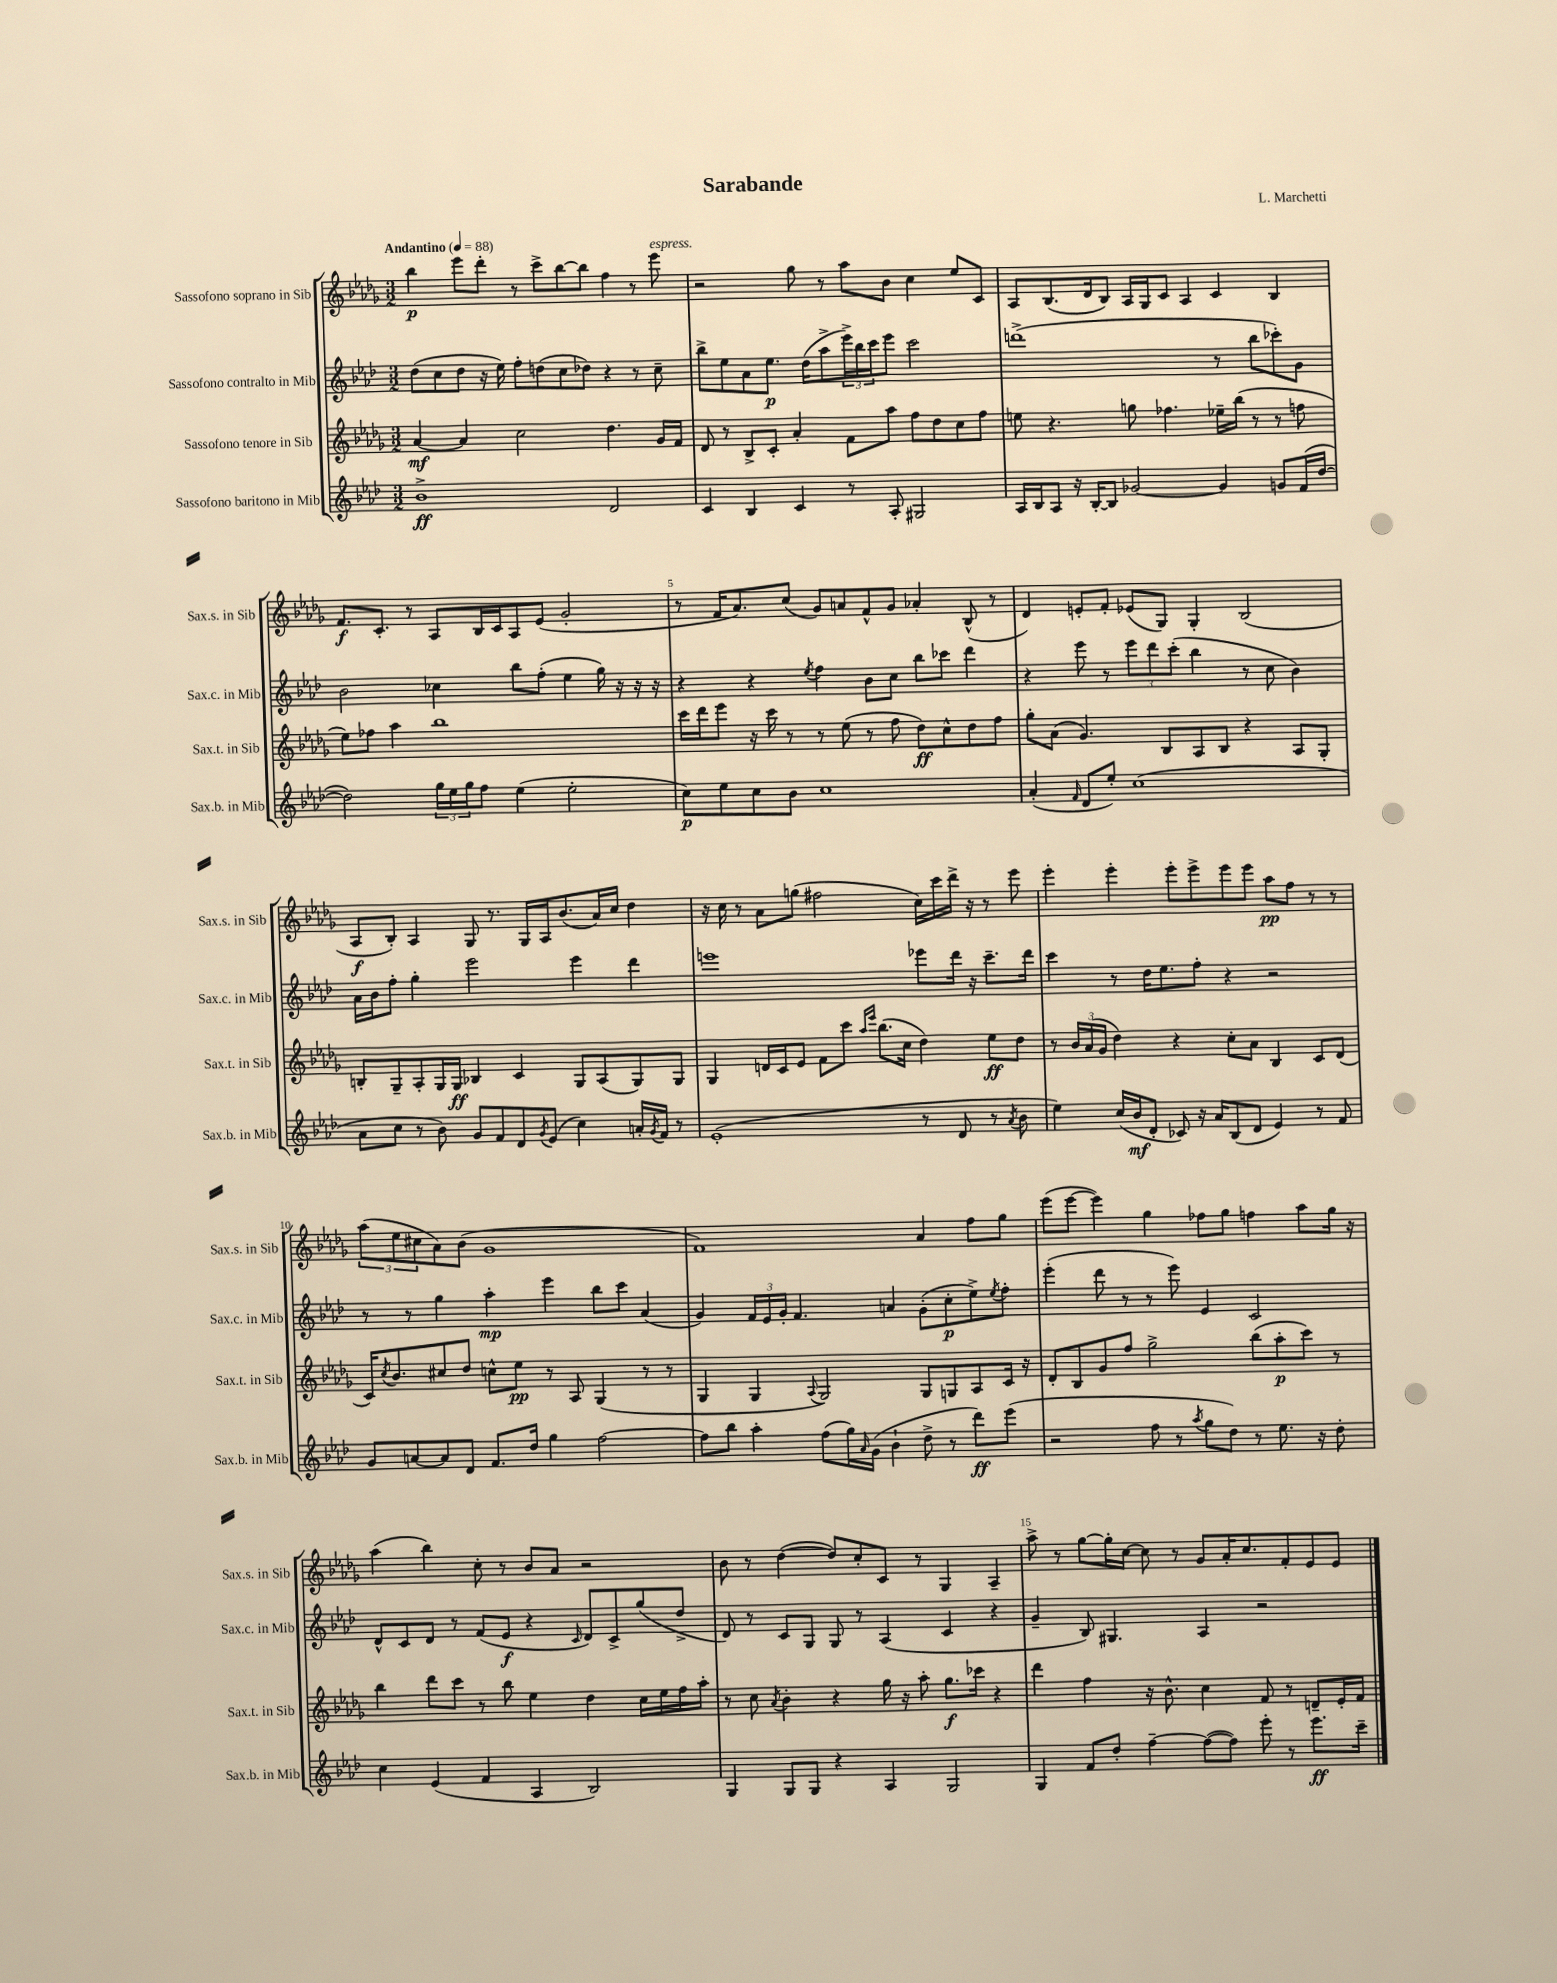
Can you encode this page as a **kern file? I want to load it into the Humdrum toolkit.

**kern	**dynam	**kern	**dynam	**kern	**dynam	**kern	**dynam
*part4	*part4	*part3	*part3	*part2	*part2	*part1	*part1
*staff4	*staff4	*staff3	*staff3	*staff2	*staff2	*staff1	*staff1
*I"Sassofono baritono in Mib	*	*I"Sassofono tenore in Sib	*	*I"Sassofono contralto in Mib	*	*I"Sassofono soprano in Sib	*
*I'Sax.b. in Mib	*	*I'Sax.t. in Sib	*	*I'Sax.c. in Mib	*	*I'Sax.s. in Sib	*
*clefG2	*	*clefG2	*	*clefG2	*	*clefG2	*
*k[b-e-a-d-]	*	*k[b-e-a-d-g-]	*	*k[b-e-a-d-]	*	*k[b-e-a-d-g-]	*
*M3/2	*	*M3/2	*	*M3/2	*	*M3/2	*
*MM88	*	*MM88	*	*MM88	*	*MM88	*
=1	=1	=1	=1	=1	=1	=1	=1
!	!	!	!	!	!	!LO:TX:a:B:t=Andantino	!
1b-^	ff	[4a-/	mf	(8dd-\L	.	4bb-\	p
.	.	.	.	8cc\	.	.	.
.	.	4a-/]	.	8dd-\J	.	8eee-\L	.
.	.	.	.	16r	.	8ddd-'\J	.
.	.	.	.	16ee-\)	.	.	.
.	.	2cc\	.	8ff'\L	.	8r	.
.	.	.	.	(8ddn\	.	8ccc^\L	.
.	.	.	.	8cc\	.	[8bb-\	.
.	.	.	.	8dd-X\J)	.	8bb-\J]	.
2d-/	.	4.dd-\	.	4r	.	4ff\	.
.	.	.	.	8r	.	8r	.
!	!	!	!	!	!	!LO:TX:a:i:t=espress.	!
.	.	16g-/LL	.	8cc~\	.	8eee-\	.
.	.	16f/JJ	.	.	.	.	.
=2	=2	=2	=2	=2	=2	=2	=2
4c/	.	8d-/	.	8bb-^\L	.	2r	.
.	.	8r	.	8ee-\	.	.	.
4B-/	.	8B-^/L	.	8a-\	.	.	.
.	.	8c'/J	.	8.ee-\J	p	.	.
4c/	.	4a-'/	.	.	.	8gg-\	.
.	.	.	.	(16dd-\KL	.	.	.
.	.	.	.	8aa-^\	.	8r	.
8r	.	8f\L	.	24eee-^\L)	.	8aa-\L	.
.	.	.	.	24bb-\	.	.	.
.	.	.	.	24ccc\J	.	.	.
8A-'/	.	8aa-\J	.	8eee-\J	.	8b-\J	.
2G#X/	.	8ff\L	.	2ccc\	.	4cc\	.
.	.	8dd-\	.	.	.	.	.
.	.	8cc\	.	.	.	8ee-/L	.
.	.	8ff\J	.	.	.	8c/J	.
=3	=3	=3	=3	=3	=3	=3	=3
16A-/LL	.	8een\	.	(1dddn^	.	8A-/L	.
16B-/J	.	.	.	.	.	.	.
8A-/J	.	4.r	.	.	.	(8.B-/	.
16r	.	.	.	.	.	.	.
[16B-'/KL	.	.	.	.	.	16d-/k	.
8B-/J]	.	.	.	.	.	8B-/J)	.
[2g-X/	.	8ggn\	.	.	.	16A-/LL	.
.	.	.	.	.	.	16G-/J	.
.	.	4.ff-X\	.	.	.	8c/J	.
.	.	.	.	.	.	4A-/	.
4g-/]	.	16ee-X~\LL	.	8r	.	4c/	.
.	.	(16bb-\JJ	.	.	.	.	.
.	.	8r	.	8bb-\L	.	.	.
8gn/L	.	8r	.	8ccc-X'\)	.	4B-/	.
(16f/L	.	8ffn\	.	8g\J	.	.	.
[16dd-/JJ	.	.	.	.	.	.	.
!!LO:LB:g=z
=4	=4	=4	=4	=4	=4	=4	=4
2dd-\])	.	8ee-\L)	.	2b-\	.	8.f/L	f
.	.	8ff-X\J	.	.	.	.	.
.	.	.	.	.	.	8.c'/J	.
.	.	4aa-\	.	.	.	.	.
.	.	.	.	.	.	8r	.
24gg\LL	.	1bb-	.	4cc-X\	.	8A-/L	.
24ee-\	.	.	.	.	.	.	.
24gg\J	.	.	.	.	.	.	.
8ff\J	.	.	.	.	.	16B-/L	.
.	.	.	.	.	.	16c/J	.
(4ee-\	.	.	.	8bb-\L	.	8A-/	.
.	.	.	.	(8ff'\J	.	(8e-/J	.
2ee-'\	.	.	.	4ee-\	.	2g-'/	.
.	.	.	.	16gg\)	.	.	.
.	.	.	.	16r	.	.	.
.	.	.	.	16r	.	.	.
.	.	.	.	16r	.	.	.
=5	=5	=5	=5	=5	=5	=5	=5
8cc\L)	p	16ccc\LL	.	4r	.	8r	.
.	.	16ddd-\J	.	.	.	.	.
8ee-\	.	8eee-\J	.	.	.	16f/KL	.
.	.	.	.	.	.	8.a-/)	.
8cc\	.	16r	.	4r	.	.	.
.	.	16ccc\	.	.	.	.	.
8b-\J	.	8r	.	.	.	(8cc/J	.
.	.	.	.	8qee-/	.	.	.
1cc	.	8r	.	4ff\	.	8g-/L)	.
.	.	(8ee-\	.	.	.	8an/	.
.	.	8r	.	8b-\L	.	8f^^/	.
.	.	8ff\	.	8cc\J	.	8g-/J	.
.	.	8dd-\L)	ff	8bb-\L	.	4a-X'/	.
.	.	8cc^^\	.	8ccc-X\J	.	.	.
.	.	8dd-\	.	4ddd-\	.	(8B-^^/	.
.	.	8ff\J	.	.	.	8r	.
=6	=6	=6	=6	=6	=6	=6	=6
(4a-'/	.	8gg-'\L	.	4r	.	4d-/)	.
.	.	(8a-\J	.	.	.	.	.
16qqf/	.	.	.	.	.	.	.
8d-/L	.	4.g-/)	.	8eee-\	.	8en'/L	.
8ee-'/J)	.	.	.	8r	.	8f'/J	.
(1cc	.	.	.	12eee-\L	.	(8e-X/L	.
.	.	.	.	12ddd-\	.	.	.
.	.	8B-/L	.	.	.	8G-/J)	.
.	.	.	.	(12ccc'\J	.	.	.
.	.	8A-/	.	4bb-\	.	4G-'/	.
.	.	8B-/J	.	.	.	.	.
.	.	4r	.	8r	.	(2B-/	.
.	.	.	.	8cc\	.	.	.
.	.	8A-/L	.	4b-\)	.	.	.
.	.	8G-'/J	.	.	.	.	.
!!LO:LB:g=z
=7	=7	=7	=7	=7	=7	=7	=7
8a-\L	.	8Bn'/L	.	16a-\LL	.	8A-/L	f
.	.	.	.	16b-\J	.	.	.
8cc\J	.	8G-~/	.	8ff'\J	.	8B-'/J)	.
8r	.	8A-'/	.	4gg'\	.	4A-/	.
8b-\)	.	16G-/L	.	.	.	.	.
.	.	16G-/JJ	ff	.	.	.	.
8g/L	.	4B-X/	.	2eee-\	.	8G-/	.
8f/	.	.	.	.	.	8.r	.
8d-/	.	4c/	.	.	.	.	.
.	.	.	.	.	.	16G-/LL	.
8qg/	.	.	.	.	.	.	.
(8e-/J	.	.	.	.	.	16A-/J	.
.	.	.	.	.	.	(8.b-/	.
4cc\)	.	8G-/L	.	4eee-\	.	.	.
.	.	(8A-/	.	.	.	16a-/L)	.
.	.	.	.	.	.	16cc/JJ	.
16an'/LL	.	8G-/)	.	4ddd-\	.	4dd-\	.
8qg/	.	.	.	.	.	.	.
16f/JJ	.	.	.	.	.	.	.
8r	.	8G-/J	.	.	.	.	.
=8	=8	=8	=8	=8	=8	=8	=8
(1e-'	.	4G-/	.	1eeen	.	16r	.
.	.	.	.	.	.	16cc\	.
.	.	.	.	.	.	8r	.
.	.	16dn/LL	.	.	.	8a-\L	.
.	.	16c/J	.	.	.	.	.
.	.	8e-/J	.	.	.	(8ggn\J	.
.	.	8f\L	.	.	.	2ff#X\	.
.	.	8ccc\J	.	.	.	.	.
.	.	16qqaa-/LL	.	.	.	.	.
.	.	16qqeee-/JJ	.	.	.	.	.
.	.	(8.bb-\L	.	.	.	.	.
.	.	16cc\Jk	.	.	.	.	.
8r	.	4dd-\)	.	8eee-X\L	.	16cc\LL)	.
.	.	.	.	.	.	16ccc\	.
8d-/	.	.	.	16ddd-\Jk	.	16ddd-^\JJ	.
.	.	.	.	16r	.	16r	.
8r	.	8ee-\L	ff	8.ccc~\L	.	8r	.
8qa-/	.	.	.	.	.	.	.
8b-\	.	8dd-\J	.	.	.	8eee-\	.
.	.	.	.	16ddd-\Jk	.	.	.
=9	=9	=9	=9	=9	=9	=9	=9
4ee-\)	.	8r	.	4ccc\	.	4eee-'\	.
.	.	24b-/LL	.	.	.	.	.
.	.	(24a-/	.	.	.	.	.
.	.	24g-/JJ	.	.	.	.	.
(16cc/LL	.	4dd-\)	.	8r	.	4eee-'\	.
16b-/J	mf	.	.	.	.	.	.
8d-'/J	.	.	.	16dd-\KL	.	.	.
.	.	.	.	8.ee-\	.	.	.
8c-X/)	.	4r	.	.	.	8eee-'\L	.
16r	.	.	.	8ff'\J	.	8eee-^\	.
16a-/KL	.	.	.	.	.	.	.
(8B-/	.	8cc'\L	.	4r	.	8eee-\	.
8d-/J	.	8a-\J	.	.	.	8eee-\J	.
4e-/)	.	4B-/	.	2r	.	8aa-\L	pp
.	.	.	.	.	.	8ff\J	.
8r	.	8c/L	.	.	.	8r	.
8f/	.	(8d-/J	.	.	.	8r	.
!!LO:LB:g=z
=10	=10	=10	=10	=10	=10	=10	=10
8g/L	.	16c/KL)	.	8r	.	(12aa-\L	.
.	.	8qcc/	.	.	.	.	.
.	.	8.b-/	.	.	.	.	.
.	.	.	.	.	.	12ee-\	.
[8an/	.	.	.	8r	.	.	.
.	.	.	.	.	.	12cc#X\	.
8a/]	.	8cc#X/	.	4gg\	.	8a-\)	.
8d-/J	.	8dd-/J	.	.	.	(8b-\J	.
8.f/L	.	8ccn^^\L	.	4aa-'\	mp	1g-	.
.	.	8ee-\J	pp	.	.	.	.
16dd-/Jk	.	.	.	.	.	.	.
4gg\	.	8r	.	4eee-\	.	.	.
.	.	8A-/	.	.	.	.	.
[2ff\	.	(4G-/	.	8bb-\L	.	.	.
.	.	.	.	8ccc\J	.	.	.
.	.	8r	.	(4a-/	.	.	.
.	.	8r	.	.	.	.	.
=11	=11	=11	=11	=11	=11	=11	=11
8ff\L]	.	4G-/	.	4g/)	.	1f)	.
8bb-\J	.	.	.	.	.	.	.
4aa-'\	.	4G-/	.	24f/LL	.	.	.
.	.	.	.	24e-/	.	.	.
.	.	.	.	24g'/JJ	.	.	.
.	.	.	.	4.f/	.	.	.
.	.	8qqA-/	.	.	.	.	.
(8ff\L	.	2G-/)	.	.	.	.	.
16gg\L)	.	.	.	.	.	.	.
16qqa-/	.	.	.	.	.	.	.
(16g\JJ	.	.	.	.	.	.	.
4b-`\	.	.	.	4an/	.	.	.
8dd-^\	.	8G-/L	.	(8g'\L	.	4a-/	.
8r	.	8Gn/	.	8cc'\	p	.	.
8ddd-\L)	ff	8A-/	.	8ee-^\)	.	8ff\L	.
.	.	.	.	8qee-/	.	.	.
(8eee-\J	.	16c/Jk	.	8ff'\J	.	8gg-\J	.
.	.	16r	.	.	.	.	.
=12	=12	=12	=12	=12	=12	=12	=12
2r	.	8d-'/L	.	(4eee-'\	.	(8eee-\L	.
.	.	8B-/	.	.	.	[8eee-\J	.
.	.	8g-/	.	8ddd-\	.	4eee-\])	.
.	.	8ff/J	.	8r	.	.	.
8ff\	.	2gg-^\	.	8r	.	4gg-\	.
8r	.	.	.	8eee-\)	.	.	.
8qaa-/	.	.	.	.	.	.	.
8gg\L	.	.	.	4e-/	.	8ff-X\L	.
8dd-\J)	.	.	.	.	.	8gg-\J	.
8r	.	(8bb-\L	.	2c/	.	4ffn\	.
8.ee-\	.	8aa-'\	p	.	.	.	.
.	.	8ccc\J)	.	.	.	8aa-\L	.
16r	.	.	.	.	.	.	.
8dd-'\	.	8r	.	.	.	16gg-\Jk	.
.	.	.	.	.	.	16r	.
!!LO:LB:g=z
=13	=13	=13	=13	=13	=13	=13	=13
4cc\	.	4bb-\	.	8d-^^/L	.	(4aa-\	.
.	.	.	.	8c/	.	.	.
(4e-/	.	8ddd-\L	.	8d-/J	.	4bb-\)	.
.	.	8ccc\J	.	8r	.	.	.
4f/	.	8r	.	(8f/L	.	8cc'\	.
.	.	8bb-\	.	8e-/J	f	8r	.
4A-/	.	4ee-\	.	4r	.	8b-/L	.
.	.	.	.	.	.	8a-/J	.
.	.	.	.	16qqc/	.	.	.
2B-/)	.	4dd-\	.	8d-/L)	.	2r	.
.	.	.	.	8c^/	.	.	.
.	.	16cc\LL	.	(8gg/	.	.	.
.	.	16ee-\	.	.	.	.	.
.	.	16ff\	.	8dd-^/J	.	.	.
.	.	16aa-'\JJ	.	.	.	.	.
=14	=14	=14	=14	=14	=14	=14	=14
4G/	.	8r	.	8d-/)	.	8b-\	.
.	.	8cc\	.	8r	.	8r	.
.	.	8qa-/	.	.	.	.	.
8G/L	.	4b-'\	.	8c/L	.	([4dd-\	.
8G/J	.	.	.	8G/J	.	.	.
4r	.	4r	.	8G/	.	8dd-/L])	.
.	.	.	.	8r	.	8cc'/	.
4A-/	.	16gg-\	.	(4A-/	.	8c/J	.
.	.	16r	.	.	.	.	.
.	.	8aa-'\	.	.	.	8r	.
2G/	.	8.gg-\L	f	4c/	.	4G-/	.
.	.	16ccc-X\Jk	.	.	.	.	.
.	.	4r	.	4r	.	4A-~/	.
=15	=15	=15	=15	=15	=15	=15	=15
4G/	.	4ddd-\	.	4g~/	.	8aa-^\	.
.	.	.	.	.	.	8r	.
8f/L	.	4ff\	.	8B-/)	.	[8gg-\L	.
8dd-'/J	.	.	.	4.G#X/	.	16gg-'\L]	.
.	.	.	.	.	.	[16cc\JJ	.
[4ff~\	.	16r	.	.	.	8cc\]	.
.	.	8.b-^^\	.	.	.	.	.
.	.	.	.	.	.	8r	.
(8ff\L_	.	4cc\	.	4A-/	.	8g-/L	.
8ff\J])	.	.	.	.	.	16a-'/K	.
.	.	.	.	.	.	8.cc/	.
8eee-'\	.	8f/	.	2r	.	.	.
8r	.	8r	.	.	.	8f'/	.
8.eee-\L	ff	8dn~/L	.	.	.	8e-/	.
.	.	16e-'/L	.	.	.	8e-/J	.
16ccc~\Jk	.	16f/JJ	.	.	.	.	.
==	==	==	==	==	==	==	==
*-	*-	*-	*-	*-	*-	*-	*-
